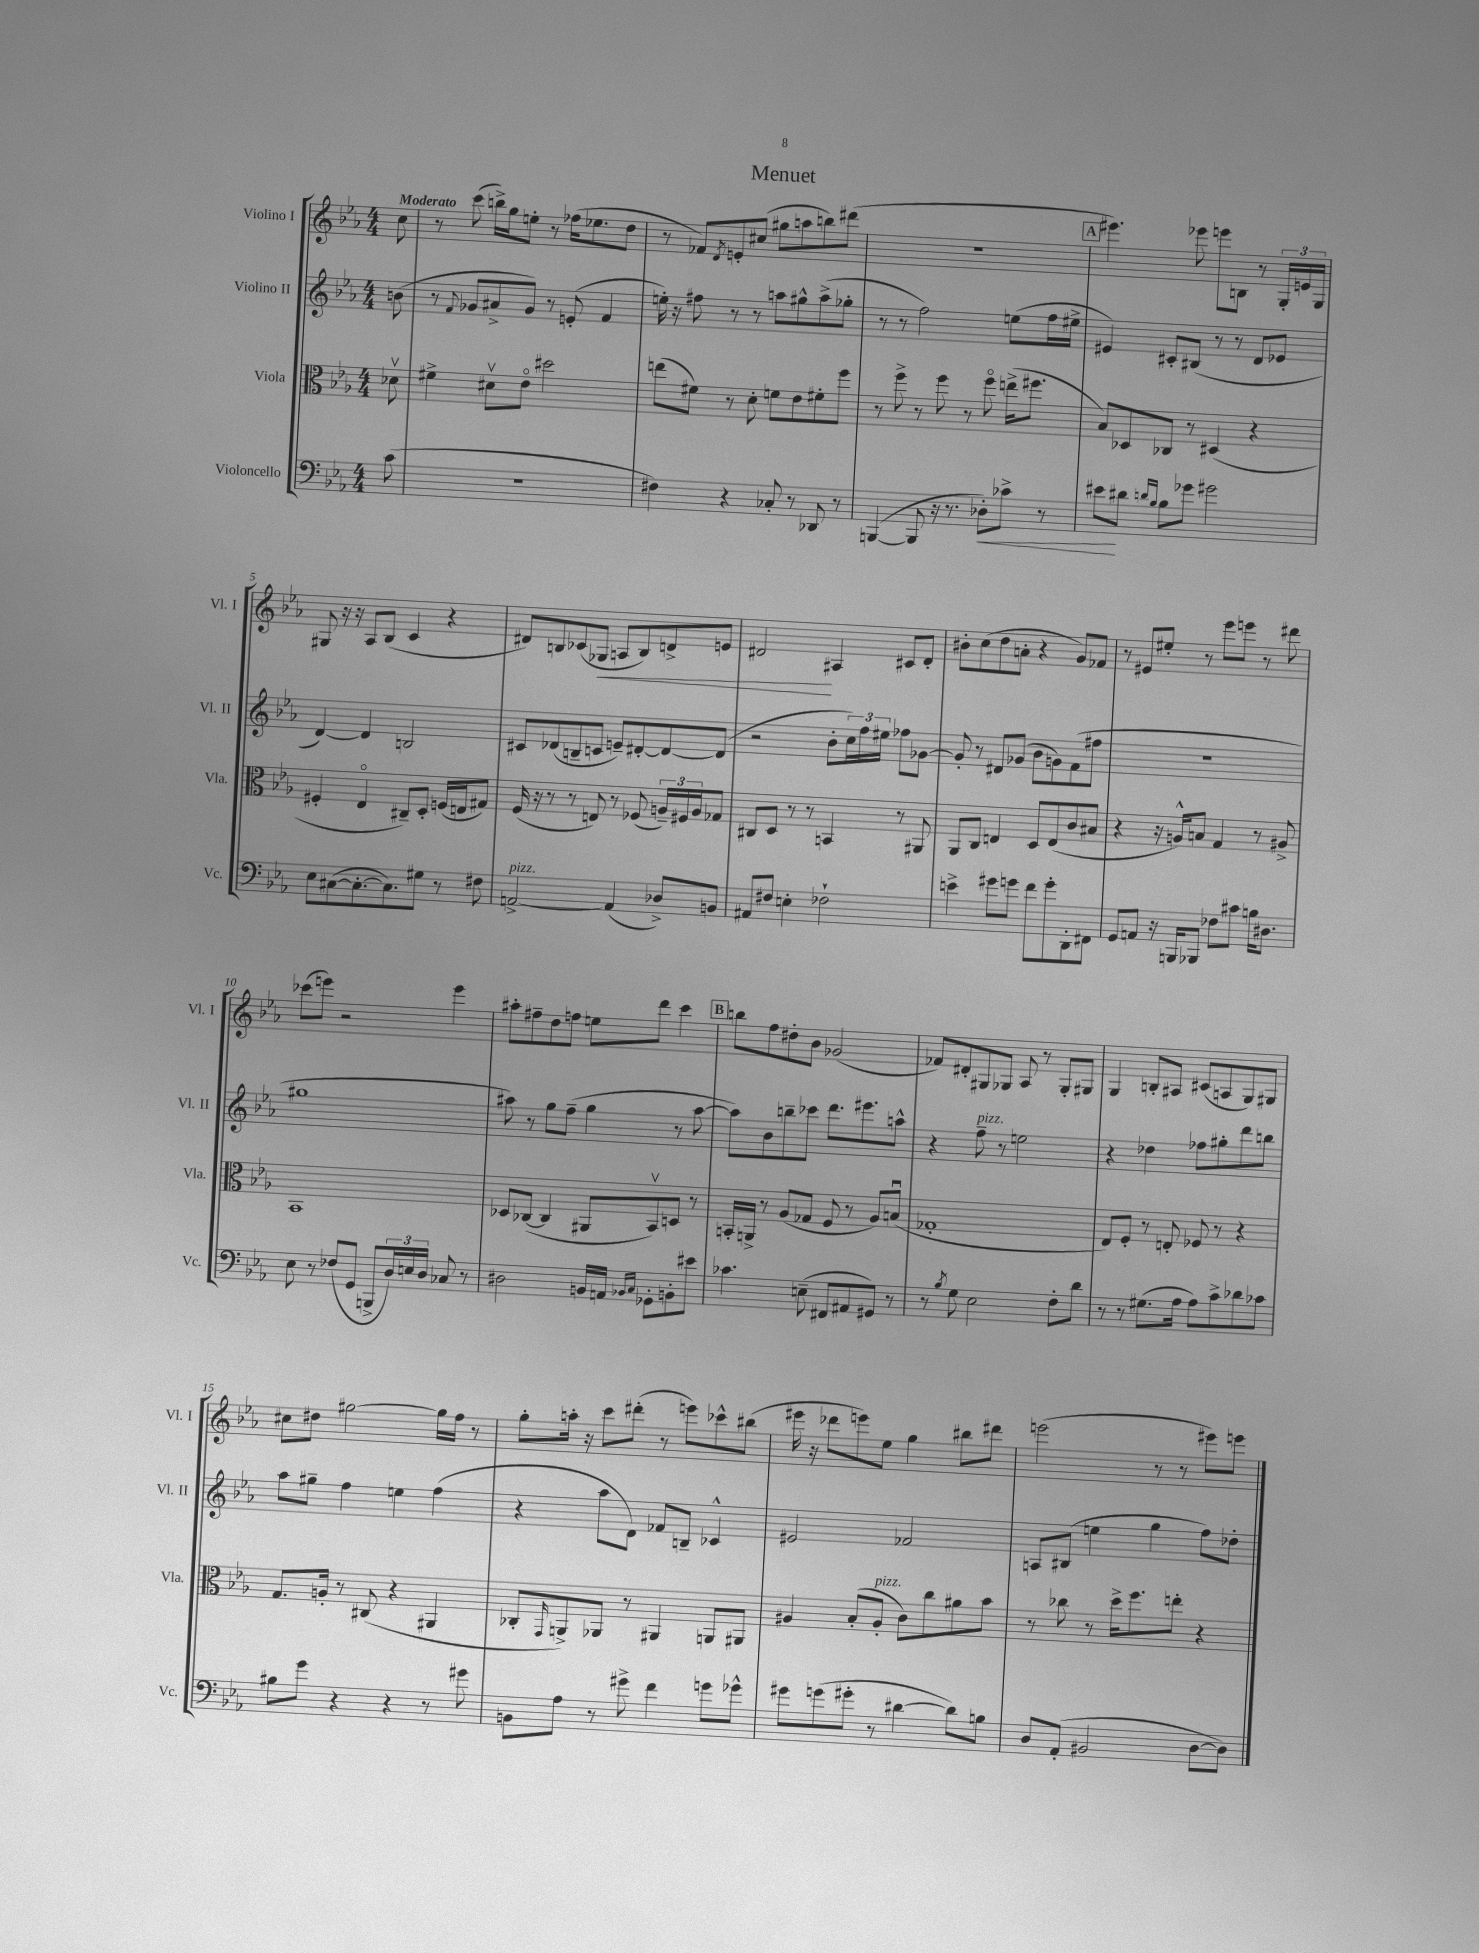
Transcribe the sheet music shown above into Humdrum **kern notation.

**kern	**kern	**kern	**kern
*staff4	*staff3	*staff2	*staff1
*clefF4	*clefC3	*clefG2	*clefG2
*k[b-e-a-]	*k[b-e-a-]	*k[b-e-a-]	*k[b-e-a-]
*M4/4	*M4/4	*M4/4	*M4/4
(8c	8d-v	(8b	8cc
=	=	=	=
1r	4f#^	8r	8r
.	.	8qqf	.
.	.	8g-	(8ccc
.	8d#v	8a#^	16bb^)
.	.	.	16gg
.	8e-o	8g-)	8ee'
.	2dd#	8r	8r
.	.	(8e'	(16ff-
.	.	.	8.ee-
.	.	4f	.
.	.	.	8dd
=	=	=	=
4F#)	(8ee	16ee')	8r
.	.	16r	.
.	8f#)	8ff#	8f-)
.	.	.	8qd
4r	8r	8r	8e'
.	8d'	8r	(8cc#
8C-'	8f	8aa	8gg#
8r	8e-	8gg#^^	8aa
8DD-	8f#'	(8aa^	8bb)
8r	8ff	8gg-'	(8ddd#
=	=	=	=
([4BBB	8r	8r	1r
.	8ff^	8r	.
8BBB]	8r	2ff)	.
16r	8ff	.	.
8.r	.	.	.
.	8r	.	.
8D-')	8ffo	.	.
8c-^	(16ee^	(8ee	.
.	8.ff#	.	.
8r	.	16ff	.
.	.	16ee#^	.
=	=	=	=
8e#	8B-)	4e#)	4.eee#)
8d#	8D-	.	.
16qqd	.	.	.
16qqB-	.	.	.
8B-	8C-	8c#'	.
8g-	8r	(8B#	8eee-
2g#	(4D#	8r	8eee
.	.	8r	8B
.	4r	8d	8r
.	.	8e-	24G'
.	.	.	24e
.	.	.	24G
=	=	=	=
8E-	4F#'	[4d)	8G#
([8C#	.	.	16r
.	.	.	16r
8.C#'_	4E-o	4d]	8A-
.	.	.	(8B-
8.C#])	.	.	.
.	8C#~)	2B	4c
8G#	8D'	.	.
8r	(16F	.	4r
.	16E	.	.
8F#	8G#)	.	.
=	=	=	=
[2AA^	(16F	8c#	8d#)
.	16r	.	.
.	8r	(8d-	8B
.	8r	8B~	(8c-
.	8E)	8c	8G-
(4AA]	8r	8e~)	8A
.	(8F-	[8d#'	8B)
8D-^)	24A~)	8d#_	8d^
.	24F#	.	.
.	24A	.	.
8BB	8G-	(8d#]	8e
=	=	=	=
8AA#	8C#	2r	2d#
8F#	8D	.	.
4E'	8r	.	.
.	8r	.	.
2F-`	4BB	8b-'	4A#
.	.	24cc)	.
.	.	24ff	.
.	.	24ee#	.
.	8r	8ff-	8c#
.	8AA#	[8g-	8d#'
=	=	=	=
4e^	8AA-	8g-']	8b#'
.	8C	8r	(8cc
8g#	4E	8d#	8dd
8g	.	(8g-	8a'
8f	8D	8b-	4r
8g'	(8E	8g)	.
8DD'	8c	(8f	8g)
8FF#	8B#	8ff#	8f-
=	=	=	=
8GG	4r	1r	8r
8AA	.	.	8e#
16r	16r	.	8ee#'
16BBB	16A^^)	.	.
8BBB-	8B	.	8r
8F-	4G	.	8eee-
8c#	.	.	8eee
16B	8r	.	8r
8.D#	.	.	.
.	8A#^	.	8ddd#
=	=	=	=
8E-	1BB-	1gg#	(8ccc-
8r	.	.	8eee)
(8F-	.	.	2r
8GG	.	.	.
8BBB^	.	.	.
24D)	.	.	.
24E	.	.	.
24D	.	.	.
8C-	.	.	4eee
8r	.	.	.
=	=	=	=
2D#	8D-	8aa#)	8aa#'
.	([8C-	8r	8ff#~
.	4C-]	8gg	8dd
.	.	(8ff~	8ff
16BB	8AA#	4gg	8ee
16AA	.	.	.
16qqBB-	.	.	.
16qqC	.	.	.
8GG-'	8BB-v)	.	8ddd
8BB'	8D	8r	4ccc
8e#	8r	[8aa#	.
=	=	=	=
4.c-	16BB'	8aa#])	8bb
.	16AA^	.	.
.	8r	8b-	8ff
.	(8A-	8bb~	8dd#'
(8E~	8G-	8ccc-	8b-
8FF#	8F	8.ddd	(2g-
8AA#	8r	.	.
.	.	8.eee#	.
8GG#)	8A-)	.	.
8r	(8Bu	8aa^^	.
=	=	=	=
8r	1G-'	4r	8f-)
8qB-	.	.	.
8G	.	.	8d#'
2E-	.	8ff~	8G#
.	.	8r	8G-
.	.	2ee	8A-
.	.	.	8r
8F'	.	.	8G-'
8d	.	.	8G#
=	=	=	=
8r	8E-)	4r	4G
8r	8F'	.	.
(8.G#	8r	4dd-	8B'
.	8E'	.	8A#
16A-	.	.	.
8A-)	8F-	8ff-	(8c#
8c^	8r	8gg#'	8A
8d-	4r	8ddd	8G)
8c-	.	8bb	8G#
=	=	=	=
8B#	8.G	8aa-	8cc#
8g	.	8gg#~	8dd#
.	16A'	.	.
4r	8r	4ff	[2gg#
.	(8C#	.	.
4r	4r	4ee	.
8r	4AA#	(4ff	16gg#]
.	.	.	16ff
8g#	.	.	8r
=	=	=	=
8BB	8C-'	4r	8gg'
.	16qqGG	.	.
8A-	8AA^)	.	16aa'
.	.	.	16r
8r	8AA-	8aa-	8ccc
8g#^	8r	8d)	(8ddd#'
4f	4AA#	8f-	8r
.	.	8B~	8eee)
8g	8AA	4c-^^	8ccc-^^
8g-^^	8AA#	.	(8bb#
=	=	=	=
8g#	4A#	2e#	16eee#
.	.	.	16r
(8g	.	.	8ddd-
8g#'	(8B-'	.	8eee)
8r	8A#'	.	8ee-
[4d#	8c)	2f-	4gg
.	8cc	.	.
8d#])	8a#	.	8bb#
8B	8b-	.	8ddd#
=	=	=	=
8D	8r	8A	(2eee
(8AA-'	8cc-	(8B#	.
2BB#	8r	4ee	.
.	16dd^	.	.
.	8.ff	.	.
.	.	4gg	8r
.	8ee'	.	8r
[8D	4r	8ff)	8eee#)
8D])	.	8dd-'	8eee
==	==	==	==
*-	*-	*-	*-
